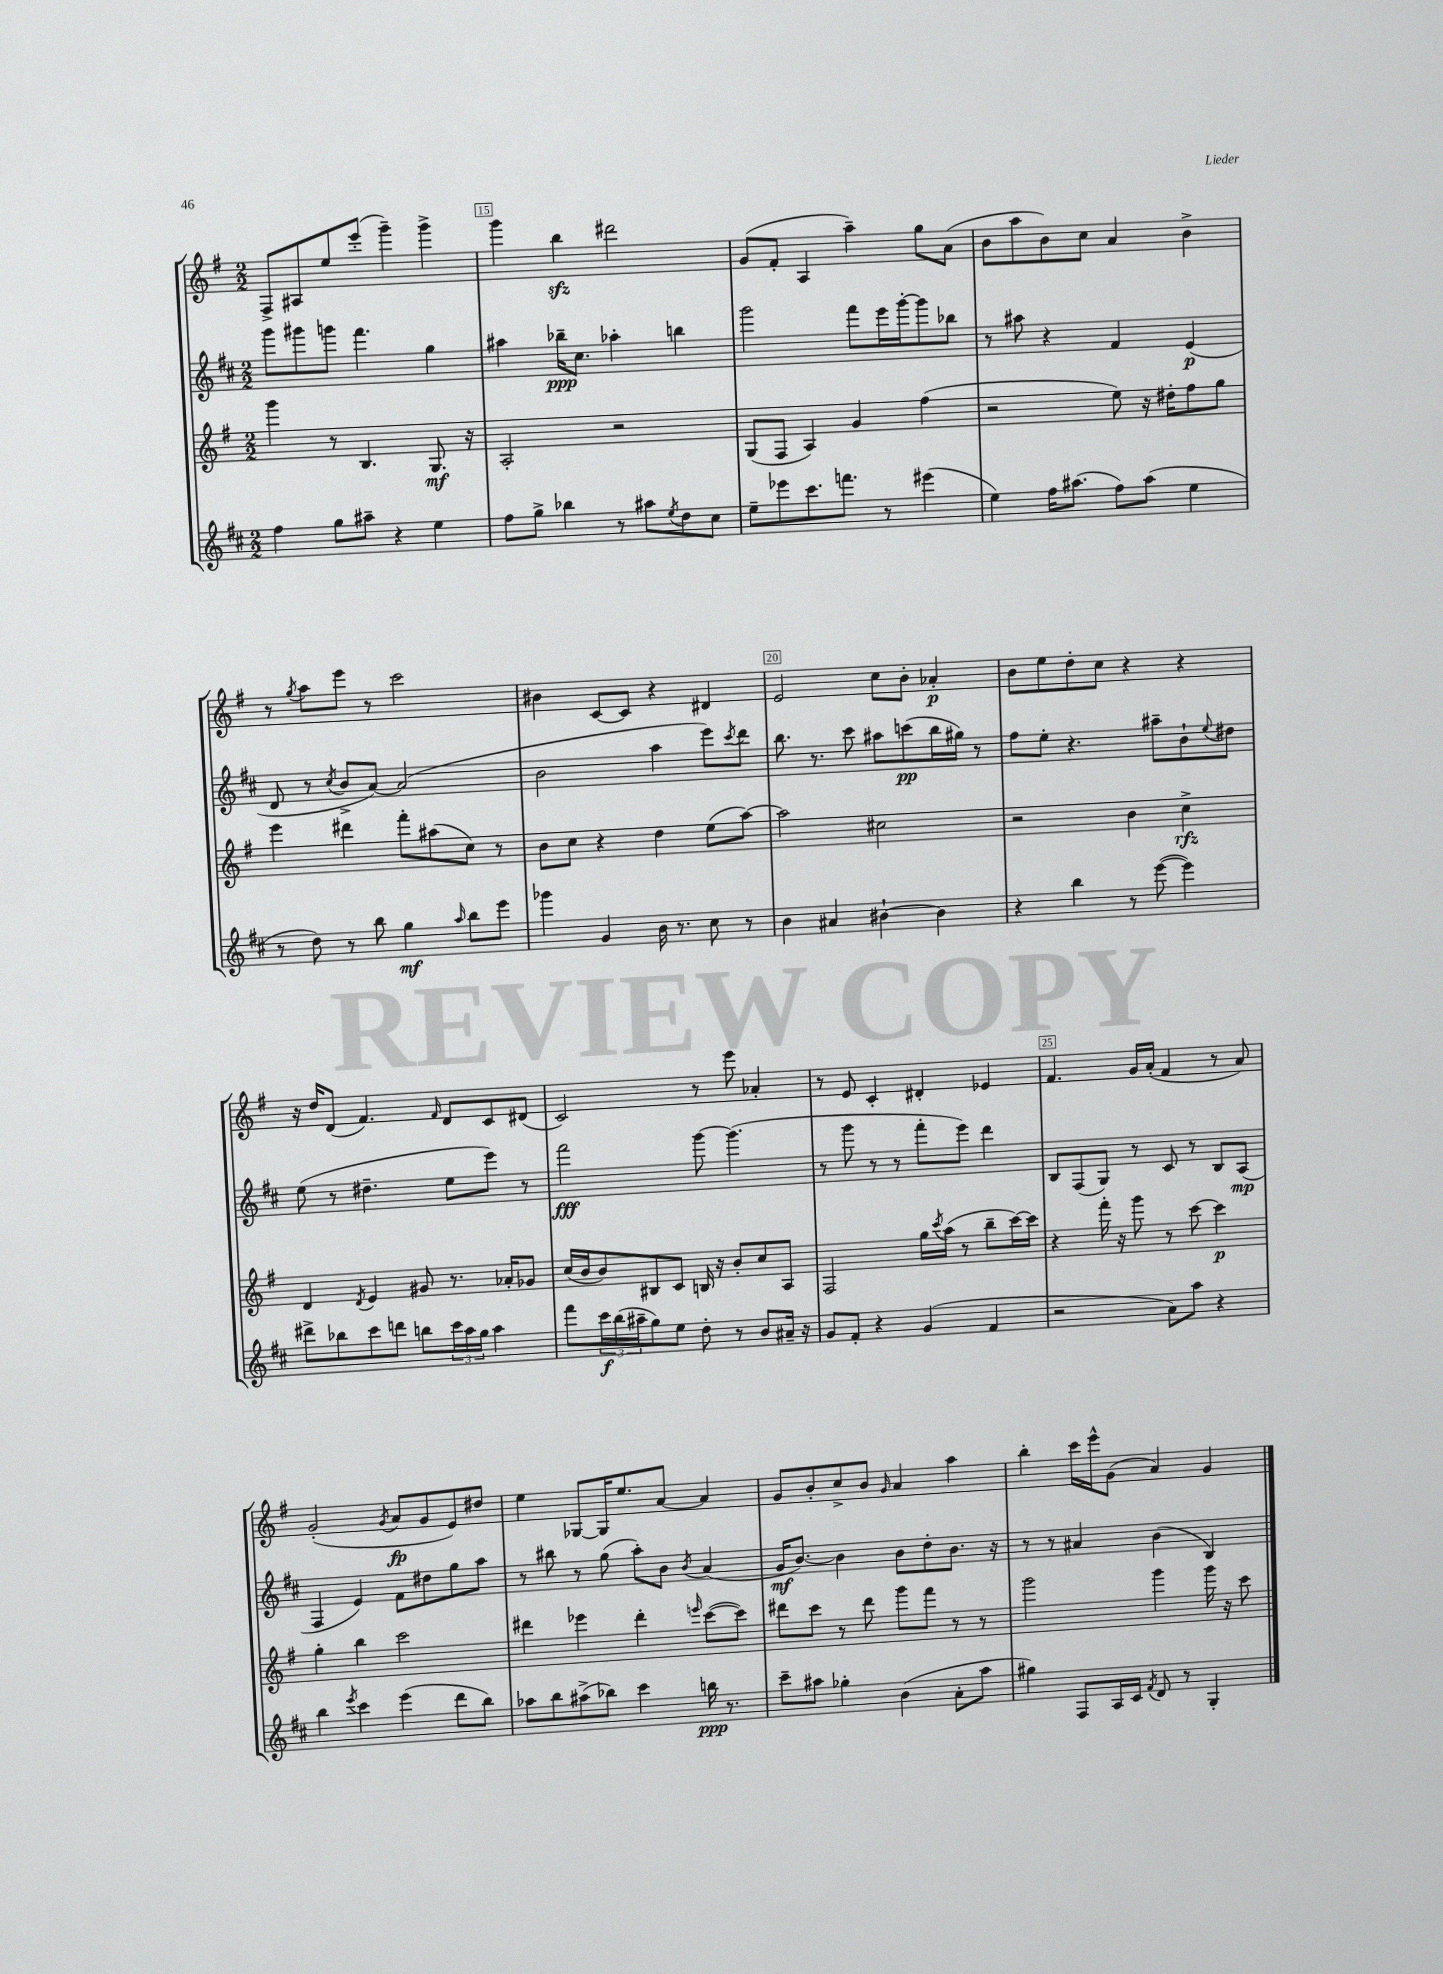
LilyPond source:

<<
\new StaffGroup <<
\new Staff = "s0" {
    \clef treble \key g \major \numericTimeSignature \time 2/2
    fis8-> ais8 e''8 e'''8-.( g'''4--) g'''4-> |
    g'''4 b''4\sfz dis'''2 |
    g'8( fis'8-. a4 a''4--) g''8 a'8( |
    b'8 a''8 b'8) c''8 a'4 b'4-> |
    r8 \acciaccatura { g''8 } a''8 e'''8 r8 c'''2 |
    bis'4 c'8~ c'8 r4 dis'4 |
    e'2 c''8 b'8-. aes'4-.\p |
    b'8 e''8 d''8-. c''8 r4 r4 |
    r16 d''16 d'8( fis'4.) \grace { fis'16 } d'8 c'8 dis'8( |
    c'2) r8 e'''8 aes'4-. |
    r8 e'8 c'4-. dis'4-. ees'4 |
    fis'4. g'16 a'16-.( fis'4 r8 a'8) |
    g'2-.( \acciaccatura { g'8 } a'8\fp g'8 e'8) dis''8 |
    e''4 ges8~ ges16 e''8. a'8~ a'4 |
    g'8 b'8-. c''8-> b'8 \grace { g'16 } a'4 a''4 |
    b''4-. c'''16 e'''16-^ g'8( a'4) g'4 \bar "|." |
}
\new Staff = "s1" {
    \clef treble \key d \major \numericTimeSignature \time 2/2
    g'''8 gis'''8 g'''8 fis'''4. g''4 |
    ais''4 bes''16--\ppp cis''8. aes''4-. b''4 |
    g'''2 fis'''8 e'''16 g'''16~-. g'''8 bes''8 |
    r8 ais''8 r4 fis'4 e'4\p( |
    d'8 r8 \acciaccatura { cis''8 } b'8-> a'8~) a'2( |
    b'2 a''4 e'''8) \acciaccatura { cis'''8 } d'''8 |
    b''8. r8. cis'''8 ais''8 c'''8\pp( b''16 gis''16) r8 |
    fis''8 e''8-. r4. ais''8-- b'8-! \appoggiatura { e''8 } dis''8 |
    e''8( r8 dis''4.-- e''8 e'''8) r8 |
    fis'''2\fff g'''8~ g'''4.( |
    r8 g'''8 r8 r8 fis'''8-. e'''8) d'''4 |
    b8 fis8( g8) r8 cis'8 r8 b8 a8\mp( |
    fis4 e'4) fis'8 dis''8 g''8 a''8 |
    r8 bis''8 r8 g''8( a''8-.) b'8 \acciaccatura { b'8 } a'4( |
    g'16\mf b'8.~) b'4 b'8 d''8-. b'8. r16 |
    r8 r8 ais'4 b'4( b4) \bar "|." |
}
\new Staff = "s2" {
    \clef treble \key g \major \numericTimeSignature \time 2/2
    g'''4 r8 b4. g8.\mf r16 |
    a2-. r2 |
    g8( fis8 a4) g'4 fis''4( |
    r2 e''8) r16 dis''16-. fis''8 g''8 |
    e'''4 dis'''4 fis'''8-. ais''8( c''8) r8 |
    b'8 c''8 r4 d''4 e''8( a''8~) |
    a''2 cis''2 |
    r2 b'4 c''4->\rfz |
    d'4 \acciaccatura { d'8 } e'4 gis'8 r8. aes'16-. ges'8 |
    c''16( b'16 b'8) bis8 c'8 b16 r16 b'8-. c''8 a8 |
    fis2 g''16 \acciaccatura { c'''8 } a''16( r8 b''8-- c'''16~) c'''16 |
    r4 fis'''16-. r16 g'''8 r8 c'''8~ c'''4\p |
    g''4-. b''4 c'''2 |
    dis'''4 ees'''4 dis'''4-. \grace { e'''16 } c'''8~( c'''8) |
    dis'''8 c'''8 r8 dis'''8 g'''8 fis'''8 r8 r8 |
    g'''2 g'''4 g'''16 r16 c'''8 \bar "|." |
}
\new Staff = "s3" {
    \clef treble \key d \major \numericTimeSignature \time 2/2
    fis''4 g''8 ais''8-- r4 e''4 |
    fis''8 g''8-> bes''4 r8 ais''8 \acciaccatura { e''8 } d''8 cis''8 |
    e''8-- ees'''8 cis'''8. f'''8. r8 eis'''4( |
    e''4) fis''16 ais''8.( fis''8) ais''8( e''4 |
    r8 d''8) r8 b''8 g''4\mf \grace { a''16 } b''8 e'''8 |
    ges'''4 g'4 b'16 r8. cis''8 r8 |
    b'4 ais'4 bis'4~-! bis'4 |
    r4 b''4 r8 e'''8~( e'''4) |
    dis'''8-> bes''8 cis'''8 d'''8 b''8 \tuplet 3/2 { cis'''16 a''16 g''16 } a''4 |
    fis'''8 \tuplet 3/2 { cis'''16\f b''16( ais''16-- } g''8) e''8 d''8-. r8 b'8 ais'16-- r16 |
    g'8 fis'8-. r4 g'4( fis'4 |
    r2 a'8) a''8 r4 |
    b''4 \acciaccatura { e'''8 } cis'''4 e'''4( d'''8 b''8) |
    aes''8 b''8 ais''8->( bes''8) cis'''4 b''16\ppp r8. |
    cis'''8-- ais''8 ges''4-. b'4( a'8-. ais''8 |
    gis''4) fis8 a16 cis'16 \acciaccatura { fis'8 } d'8 r8 g4-. \bar "|." |
}
>>
>>
\layout { \context { \Score currentBarNumber = #14 \override BarNumber.break-visibility = ##(#f #t #t) barNumberVisibility = #(every-nth-bar-number-visible 5) \override BarNumber.stencil = #(make-stencil-boxer 0.1 0.3 ly:text-interface::print) } }
